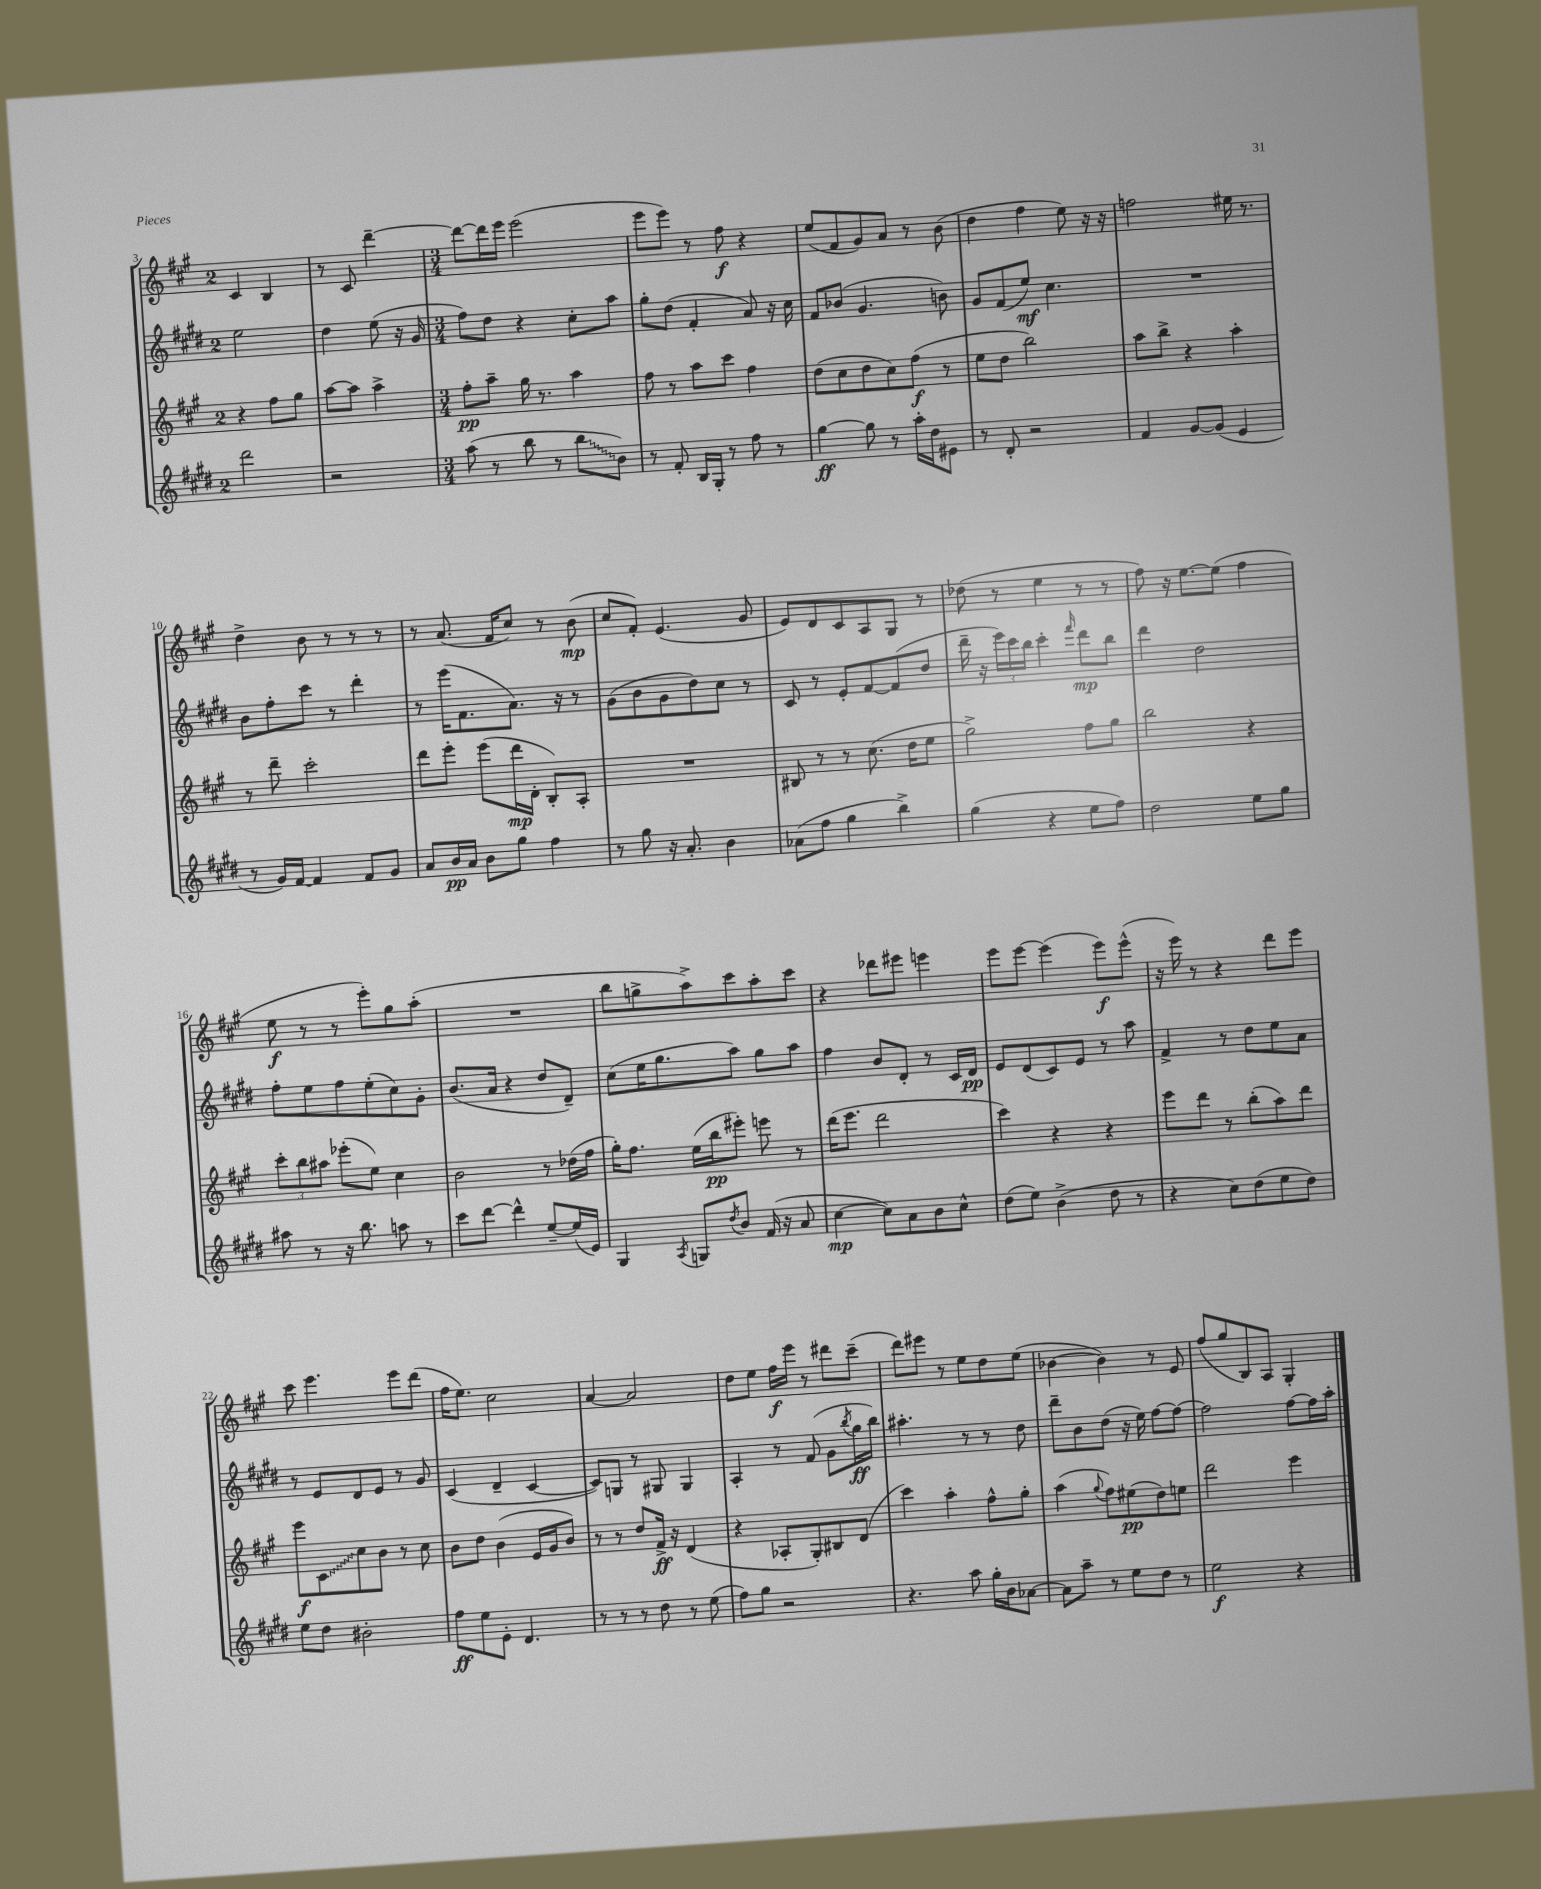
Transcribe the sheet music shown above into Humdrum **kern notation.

**kern	**kern	**kern	**kern
*staff4	*staff3	*staff2	*staff1
*clefG2	*clefG2	*clefG2	*clefG2
*k[f#c#g#d#]	*k[f#c#g#]	*k[f#c#g#d#]	*k[f#c#g#]
*M2/4	*M2/4	*M2/4	*M2/4
2ddd#	4r	2ee	4c#
.	8ff#	.	4B
.	8gg#	.	.
=	=	=	=
2r	[8aa	4dd#	8r
.	8aa]	.	8c#
.	4aa^	(8ee	[4ddd~
.	.	16r	.
.	.	16g#	.
=	=	=	=
*M3/4	*M3/4	*M3/4	*M3/4
(8aa	8ff#'	8ff#)	8ddd_
8r	8aa~	8dd#	16ddd]
.	.	.	16eee
8bb	16gg#	4r	(2eee
.	8.r	.	.
8r	.	.	.
8bb	4aa	8cc#'	.
8b)	.	8aa	.
=	=	=	=
8r	8ff#	8gg#'	8eee
8f#'	8r	(8dd#	8eee)
16B	8aa	4f#'	8r
16G#'	.	.	.
8r	8ccc#	.	8ff#
8ff#	4ff#	8a)	4r
8r	.	16r	.
.	.	16cc#	.
=	=	=	=
[4gg#	(8dd	8f#	(8ee
.	8cc#	(8b-	8f#
8gg#]	8dd	4.g#	8g#)
8r	8cc#)	.	8a
16aa'	(8ff#	.	8r
16dd#	.	.	.
8e#	8r	8b)	(8b
=	=	=	=
8r	8ee	8g#	4dd
8d#'	8dd	(8f#	.
2r	2bb)	8ee)	4ff#
.	.	4.cc#	.
.	.	.	8ee)
.	.	.	16r
.	.	.	16r
=	=	=	=
4f#	8aa	2.r	2ff
.	8bb^	.	.
[8g#	4r	.	.
(8g#]	.	.	.
4e	4aa'	.	16ee#
.	.	.	8.r
=	=	=	=
8r	8r	8b	4dd^
16g#)	8ddd~	8ff#'	.
[16f#	.	.	.
4f#]	2ccc#'	8ccc#	8b
.	.	8r	8r
8f#	.	4ddd#'	8r
8g#	.	.	8r
=	=	=	=
8a	8ddd	8r	8r
16b	8eee'	(16eee	(8.a
16a	.	8.f#	.
8b	(8eee	.	.
.	.	.	16f#
8gg#	16ddd	8.a)	8cc#)
.	16d'	.	.
4ff#	8B')	.	8r
.	.	16r	.
.	8A'	8r	(8b
=	=	=	=
8r	2.r	(8g#	8cc#
8gg#	.	8b	8f#')
16r	.	8g#	(4.e
8.a'	.	.	.
.	.	8dd#)	.
4b	.	8cc#	.
.	.	8r	8g#
=	=	=	=
(8a-	8B#	8c#	8e)
8ff#	8r	8r	8d
4gg#	8r	8e'	8c#
.	(8.cc#	[8f#	8A
4bb^)	.	(8f#]	8G#
.	16dd	.	.
.	8ee	8dd#	8r
=	=	=	=
(4gg#	2gg#^)	16ddd#~	(8dd-
.	.	16r	.
.	.	24eee)	8r
.	.	24ccc#	.
.	.	24bb	.
4r	.	4ccc#'	4ee
.	.	16qqfff#	.
8ee	8ff#	8ddd#	8r
8ff#)	8gg#	8bb	8r
=	=	=	=
2dd#	2bb	4ddd#	8ff#)
.	.	.	16r
.	.	.	[8.ee
.	.	2dd#	.
.	.	.	(8ee]
8ee	4r	.	4ff#
8gg#	.	.	.
=	=	=	=
8aa#	12ccc#'	8ff#'	8ee
.	12bb	.	.
8r	.	8ee	8r
.	12aa#	.	.
16r	(8eee-'	8ff#	8r
8.bb	.	.	.
.	8ee)	(8ee'	8eee')
8aa	4cc#	8cc#)	8gg#
8r	.	8g#'	(8aa'
=	=	=	=
8ccc#	2b	(8.b	2.r
[8ddd#	.	.	.
.	.	16a	.
4ddd#^^]	.	4r	.
[8ee~	8r	8dd#	.
(16ee]	(16dd-	8d#~)	.
16e)	16ff#	.	.
=	=	=	=
4G#	16gg#')	(8cc#	8bb
.	8.ff#	.	.
.	.	16ee	8gg^
.	.	8.gg#	.
8qA	.	.	.
8G	(16ee	.	8aa^)
.	16bb	.	.
8qdd#	.	.	.
8b	8eee#')	8aa)	8ccc#
(16f#	8eee	8gg#	8aa'
16r	.	.	.
8a	8r	8aa	8ccc#
=	=	=	=
[4cc#	(16ddd	4ff#	4r
.	8.eee	.	.
8cc#])	2ddd	8b	8ddd-
8a	.	8d#'	8eee#
8b	.	8r	4eee
8cc#^^	.	16c#	.
.	.	16d#	.
=	=	=	=
(8dd#	4ccc#)	8e	8eee
8ee)	.	(8d#	[8eee
(4b^	4r	8c#)	(4eee]
.	.	8e	.
8dd#	4r	8r	8eee)
8r	.	8aa	(8eee^^
=	=	=	=
4r	8eee	4f#^	16r
.	.	.	16eee)
.	8ddd	.	8r
8cc#)	8r	8r	4r
(8dd#	(8bb'	8dd#	.
8ee	8aa)	8ee	8ddd
8dd#)	8ddd	8a	8eee
=	=	=	=
8ee	8eee	8r	8ccc#
8dd#	8c#	8e	4.eee
2b#'	8cc#	8d#	.
.	8b	8e	.
.	8r	8r	8eee
.	8cc#	8g#	(8ddd
=	=	=	=
8ff#	8b	(4c#	16ff#
.	.	.	8.ee)
8ee	8dd	.	.
8e'	(4b	4d#~	2cc#
4.d#	.	.	.
.	16e	[4c#	.
.	16g#	.	.
.	8b)	.	.
=	=	=	=
8r	8r	8c#])	[4a
8r	8r	8G	.
8r	8dd	8r	2a]
8dd#	16f#^	8G#	.
.	16r	.	.
8r	(4d	4G#	.
(8ee	.	.	.
=	=	=	=
8ff#)	4r	4A'	8dd
8gg#	.	.	8ee
2r	8A-'	8r	16ff#
.	.	.	16eee
.	8G#')	(8f#	8r
.	8B#	8g#	8ddd#
.	.	8qbb	.
.	(8d	16gg#	(8ccc#~
.	.	16bb)	.
=	=	=	=
4.r	4ccc#)	4.aa#'	8ddd)
.	.	.	8eee#
.	4aa'	.	8r
8aa	.	8r	8ee
16gg#'	8ff#^^	8r	8dd
16b	.	.	.
[8a-	8gg#'	8dd#	(8ee
=	=	=	=
8a-]	(4aa	8ddd#~	[4b-
8aa~	.	8b	.
.	8qqgg#	.	.
8r	8ff#)	(8dd#	4b-])
8ee	(8ee#	16r	.
.	.	16ee)	.
8dd#	8dd)	[8ff#	8r
8r	8ee	8ff#_	8e
=	=	=	=
2ee	2ddd	2ff#]	(8ff#
.	.	.	8gg#
.	.	.	8B)
.	.	.	8A
4r	4eee	[8ff#	4G#'
.	.	16ff#]	.
.	.	16aa'	.
==	==	==	==
*-	*-	*-	*-
